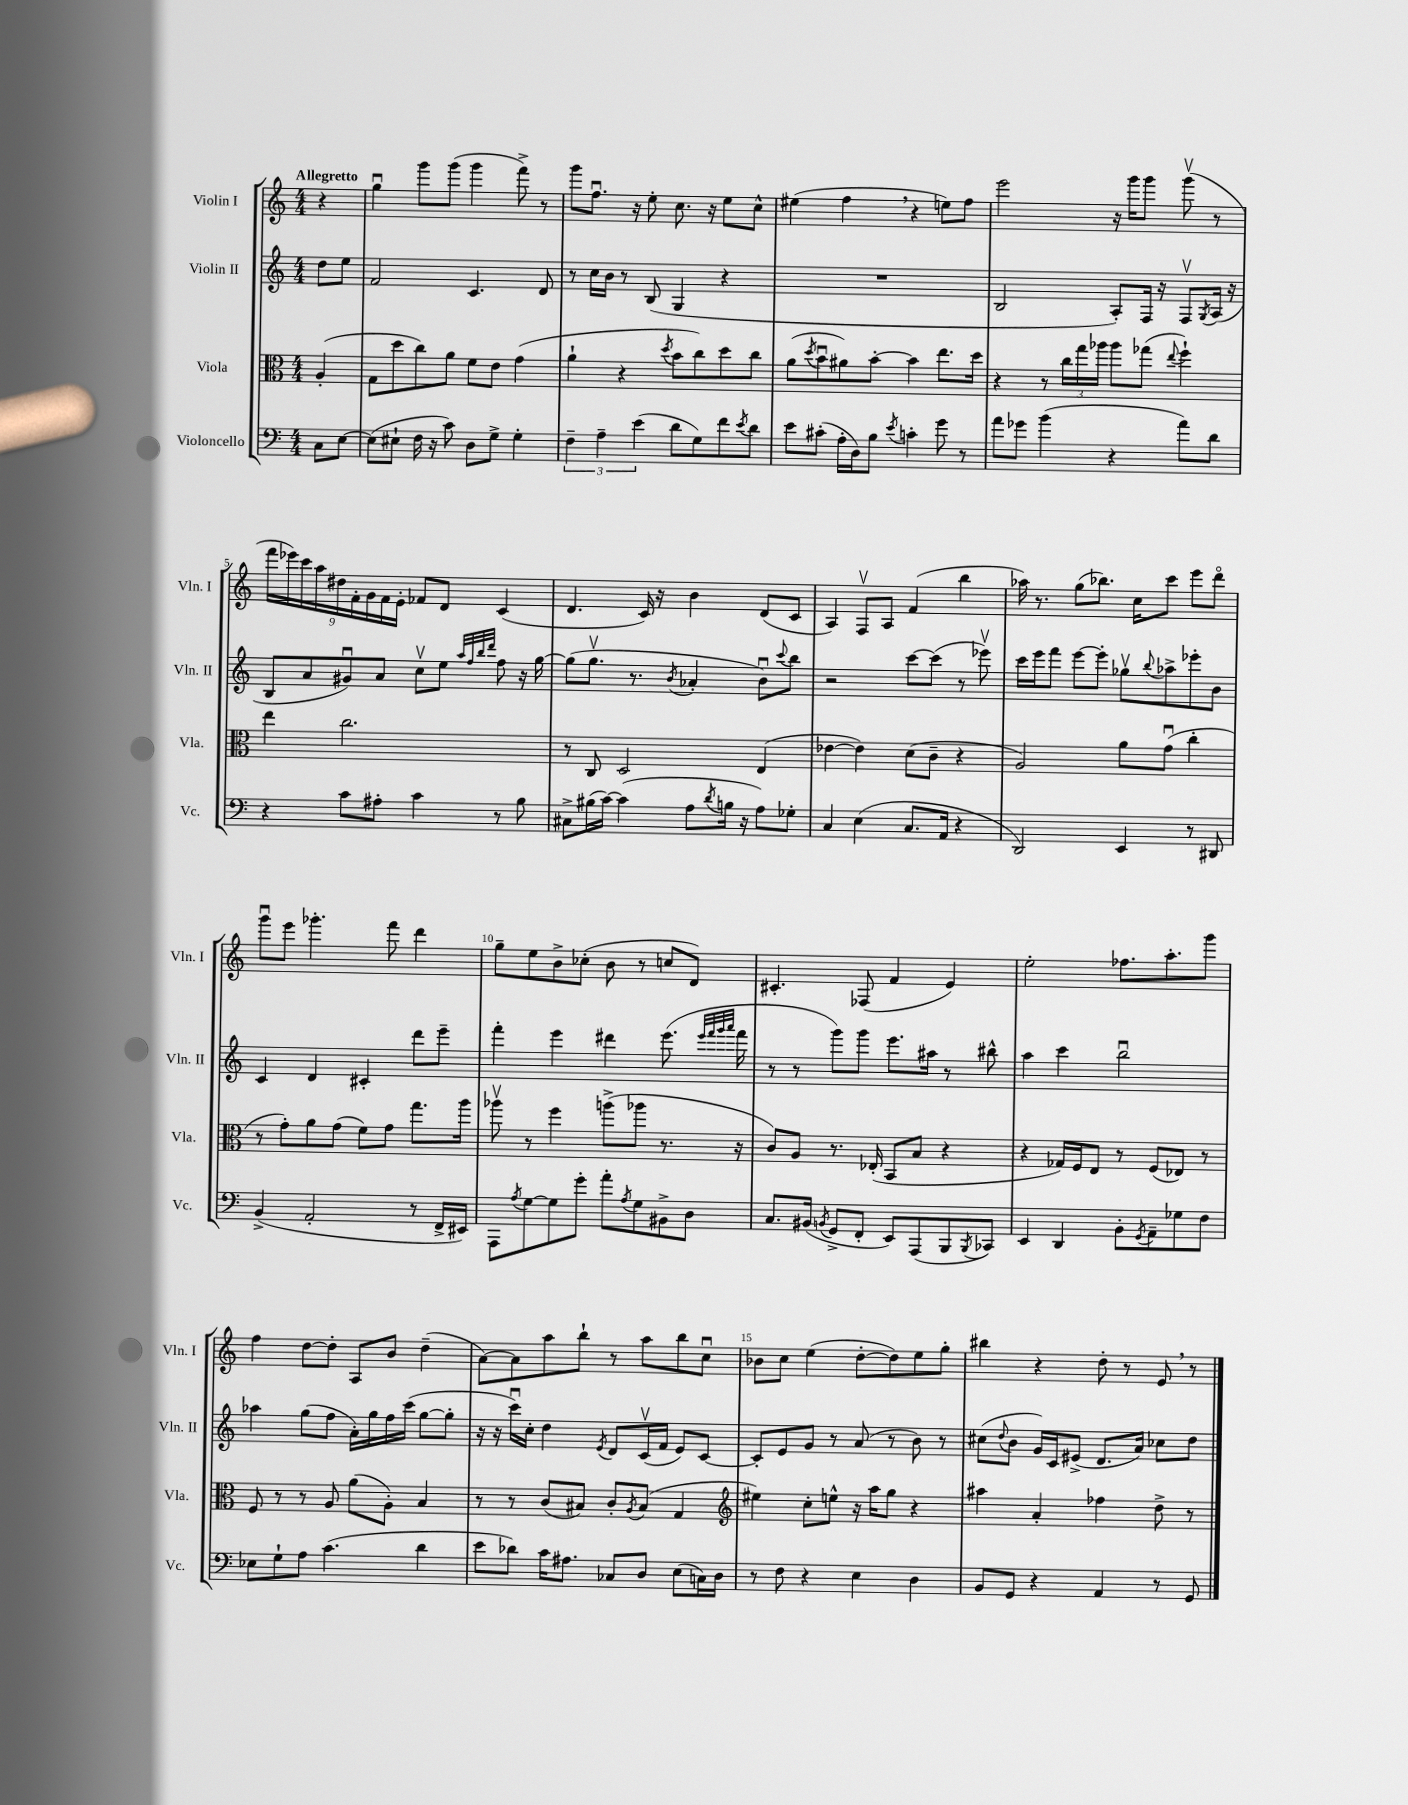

**kern	**kern	**kern	**kern
*part4	*part3	*part2	*part1
*staff4	*staff3	*staff2	*staff1
*I"Violoncello	*I"Viola	*I"Violin II	*I"Violin I
*I'Vc.	*I'Vla.	*I'Vln. II	*I'Vln. I
*clefF4	*clefC3	*clefG2	*clefG2
*k[]	*k[]	*k[]	*k[]
*M4/4	*M4/4	*M4/4	*M4/4
=	=	=	=
!	!	!	!LO:TX:a:B:t=Allegretto
8C\L	(4A'/	8dd\L	4r
[8E\J	.	8ee\J	.
=1	=1	=1	=1
(8E\L]	8G\L	2f/	4ggu\
8E#X`\J	8dd\	.	.
16F\	8cc\)	.	8ggg\L
16r	.	.	.
8c\)	8a\J	.	(8ggg\J
8D\L	8f\L	4.c/	4ggg\
8G^\J	8e\J	.	.
4G'\	(4g\	.	8fff^\)
.	.	8d/	8r
=2	=2	=2	=2
6F~\	4a`\	8r	8ggg\L
.	.	16cc\LL	8.ffu\J
6A~\	.	.	.
.	.	16b\JJ	.
.	4r	8r	.
.	.	.	16r
(6e\	.	.	.
.	.	(8B/	8ee'\
.	8qdd/	.	.
8d\L	8b\L	4G/	8.cc\
8G\)	8cc\)	.	.
.	.	.	16r
8f\	8dd\	4r	8ee\L
8qe/	.	.	.
8d\J	8cc\J	.	8cc^^\J
=3	=3	=3	=3
8e\L	(8a\L	1r	(4ee#X\
.	8qdd/	.	.
(8c#X'\J	8bu\	.	.
16A'\LL	8a#X\)	.	4ff,\
16D\J)	.	.	.
8B\J	[8b'\J	.	.
8qe/	.	.	.
4cn'\	4b\]	.	4r
8g\	8.ee\L	.	8een\L)
8r	.	.	8ff\J
.	16dd\Jk	.	.
=4	=4	=4	=4
8a\L	4r	2B/	2eee\
8g-X\J	.	.	.
(4b\	8r	.	.
.	24cc\LL	.	.
.	24gg\	.	.
.	24aa-X\JJ	.	.
4r	8aa-\L	8A'/L)	16r
.	.	.	16ggg\KL
.	(8gg-X\J	16F/Jk	8ggg\J
.	.	16r	.
.	8qqee/	.	.
8a\L)	4ff`\)	8Fv/L	(8gggv\
.	.	8qG/	.
8d\J	.	(16A/Jk	8r
.	.	16r	.
!!LO:LB:g=z
=5	=5	=5	=5
4r	4ee\	8B/L	18fff\LL
.	.	.	18eee-X\)
.	.	.	18ccc\
.	.	8a/	.
.	.	.	18aa\
.	.	.	18dd#X\
8c\L	2.cc\	8g#Xu/)	.
.	.	.	18f'\
.	.	.	18g\
8A#X'\J	.	8a/J	.
.	.	.	18f\
.	.	.	18e'\JJ
4c\	.	8ccv\L	8f-X/L
.	.	8ee\J	8d/J
.	.	32qqaa/LLL	.
.	.	32qqff/	.
.	.	32qqbb/	.
.	.	32qqddd/JJJ	.
8r	.	8ff\	(4c/
8B\	.	16r	.
.	.	[16gg\	.
=6	=6	=6	=6
8C#X^\L	8r	(8gg\L]	4.d/
(16B#X\L	8C/	8.ggv\J	.
[16c\JJ)	.	.	.
(4c\]	2D/	.	.
.	.	8.r	.
.	.	.	16c/)
.	.	.	16r
.	.	8qb/	.
8A\L	.	4a-X'/	4b\
8qd/	.	.	.
16Bn\Jk	.	.	.
16r	.	.	.
8A\L)	(4E/	8bu\L)	(8d/L
.	.	8qqccc/	.
8G-X'\J	.	8bb\J	8c/J
=7	=7	=7	=7
4C/	[4e-X\	2r	4A/)
(4E\	4e-\])	.	8Fv/L
.	.	.	8A/J
8.C/L	(8d\L	[8ccc\L	(4f/
.	8c~\J	(8ccc\J]	.
16AA/Jk	.	.	.
4r	4r	8r	4bb\
.	.	8eee-Xv\)	.
=8	=8	=8	=8
2DD/)	2A/)	16ccc\LL	16aa-X\)
.	.	16eee\J	8.r
.	.	8fff\J	.
.	.	[8eee\L	(8gg\L
.	.	8eee'\J]	8.bb-X\J)
4EE/	8a\L	8gg-Xv\L	.
.	.	.	16cc\KL
.	.	8qqbb/	.
.	(8gu\J	8aa-X^\	8ccc\J
8r	4cc'\	8eee-X'\	8eee\L
8DD#X/	.	8b\J	8ddd\J
!!LO:LB:g=z
=9	=9	=9	=9
(4BB^/	8r	4c/	8gggu\L
.	8g'\L)	.	8eee\J
2AA'/	8a\	4d/	4.ggg-X'\
.	(8g\J	.	.
.	8f\L)	4c#X'/	.
.	8g\J	.	8fff\
8r	8.gg\L	8ddd\L	4ddd\
16FF^/LL	.	8eee~\J	.
16EE#X/JJ)	16aa\Jk	.	.
=10	=10	=10	=10
8AAA\L	8aa-Xv\	4fff'\	8gg~\L
8qA/	.	.	.
[8G\	8r	.	8ee\
8G\]	4ff\	4eee\	8b^\
8g'\J	.	.	(8cc-X'\J
8a'\L	(8aan^\L	4ddd#X\	8b\
8qA/	.	.	.
8G\	8aa-X\J	.	8r
8BB#X^\	8.r	(8.eee\	8ccn/L
8D\J	.	.	8d/J)
.	.	32qqeee/LLL	.
.	.	32qqfff/	.
.	.	32qqggg/	.
.	.	32qqaaa/JJJ	.
.	16r	16fff\	.
=11	=11	=11	=11
8.C/L	8c/L)	8r	4.c#X'/
.	8A/J	8r	.
(16BB#X/Jk	.	.	.
8qBBn/	.	.	.
8GG^/L	8.r	8ggg\L)	.
8FF'/J	.	8ggg\J	(8F-X/
.	(16E-X'/	.	.
8EE/L)	8BB/L	8.eee\L	4f/
(8AAA/	8B/J	.	.
.	.	16aa#X\Jk	.
8BBB/	4r	8r	4e/)
8qBBB/	.	.	.
8CC-X/J)	.	8bb#X^^\	.
=12	=12	=12	=12
4EE/	4r	4aa\	2ee'\
4DD/	16G-X/LL)	4ccc\	.
.	16F/J	.	.
.	8E/J	.	.
8BB'\L	8r	2bbu\	8.ff-X\L
8qGG/	.	.	.
8AA~\	(8F/L	.	.
.	.	.	8.aa'\
8G-X\	8E-X/J)	.	.
8F\J	8r	.	8ggg\J
!!LO:LB:g=z
=13	=13	=13	=13
8E-X\L	8F/	4aa-X\	4ff\
8G`\	8r	.	.
8A\J	8r	(8gg\L	[8dd\L
(4.c\	8A/	8ff\J	8dd'\J]
.	(8a\L	16a'\LL)	8A/L
.	.	16gg\	.
.	8A'\J)	16ff\	8b/J
.	.	(16ccc\JJ	.
4d\	4B/	[8gg\L	(4dd~\
.	.	8gg'\J]	.
=14	=14	=14	=14
8e\L	8r	16r	[8a\L)
.	.	16r	.
8d-X\J)	8r	16cccu\LL)	8a\]
.	.	16cc'\JJ	.
16c\KL	(8c/L	4dd\	8aa\
8.A#X\J	.	.	.
.	8B#X/J)	.	8bb`\J
.	.	8qe/	.
8C-X/L	8c'/L	8d/L	8r
.	8qA/	.	.
8D/J	(8B#/J	(16cv/L	8aa\L
.	.	16f/JJ	.
(8E\L	4G/	8e/L)	8bb\
16Cn\L)	.	[8c/J	8ccu\J
16D\JJ	.	.	.
=15	=15	=15	=15
*	*clefG2	*	*
8r	4ee#X\)	8c'/L]	8b-X\L
8F\	.	8e/	8cc\J
4r	8cc'\L	8g/J	(4ee\
.	8een^^\J	8r	.
4E\	16r	(8a/	[8dd'\L
.	16aa\KL	.	.
.	8gg\J	8r	8dd\])
4D\	4r	8b\)	8ee\
.	.	8r	8gg'\J
=16	=16	=16	=16
8BB/L	4aa#X\	(8cc#X\L	4bb#X\
.	.	8qqdd/	.
8GG/J	.	8b\J	.
4r	4a'/	16g/LL)	4r
.	.	16c/J	.
.	.	(8e#X^/J	.
4AA/	4ff-X\	8.d/L	8dd'\
.	.	.	8r
.	.	16a/Jk)	.
8r	8dd^\	8cc-X\L	8e,/
8GG/	8r	8dd\J	8r
==	==	==	==
*-	*-	*-	*-
